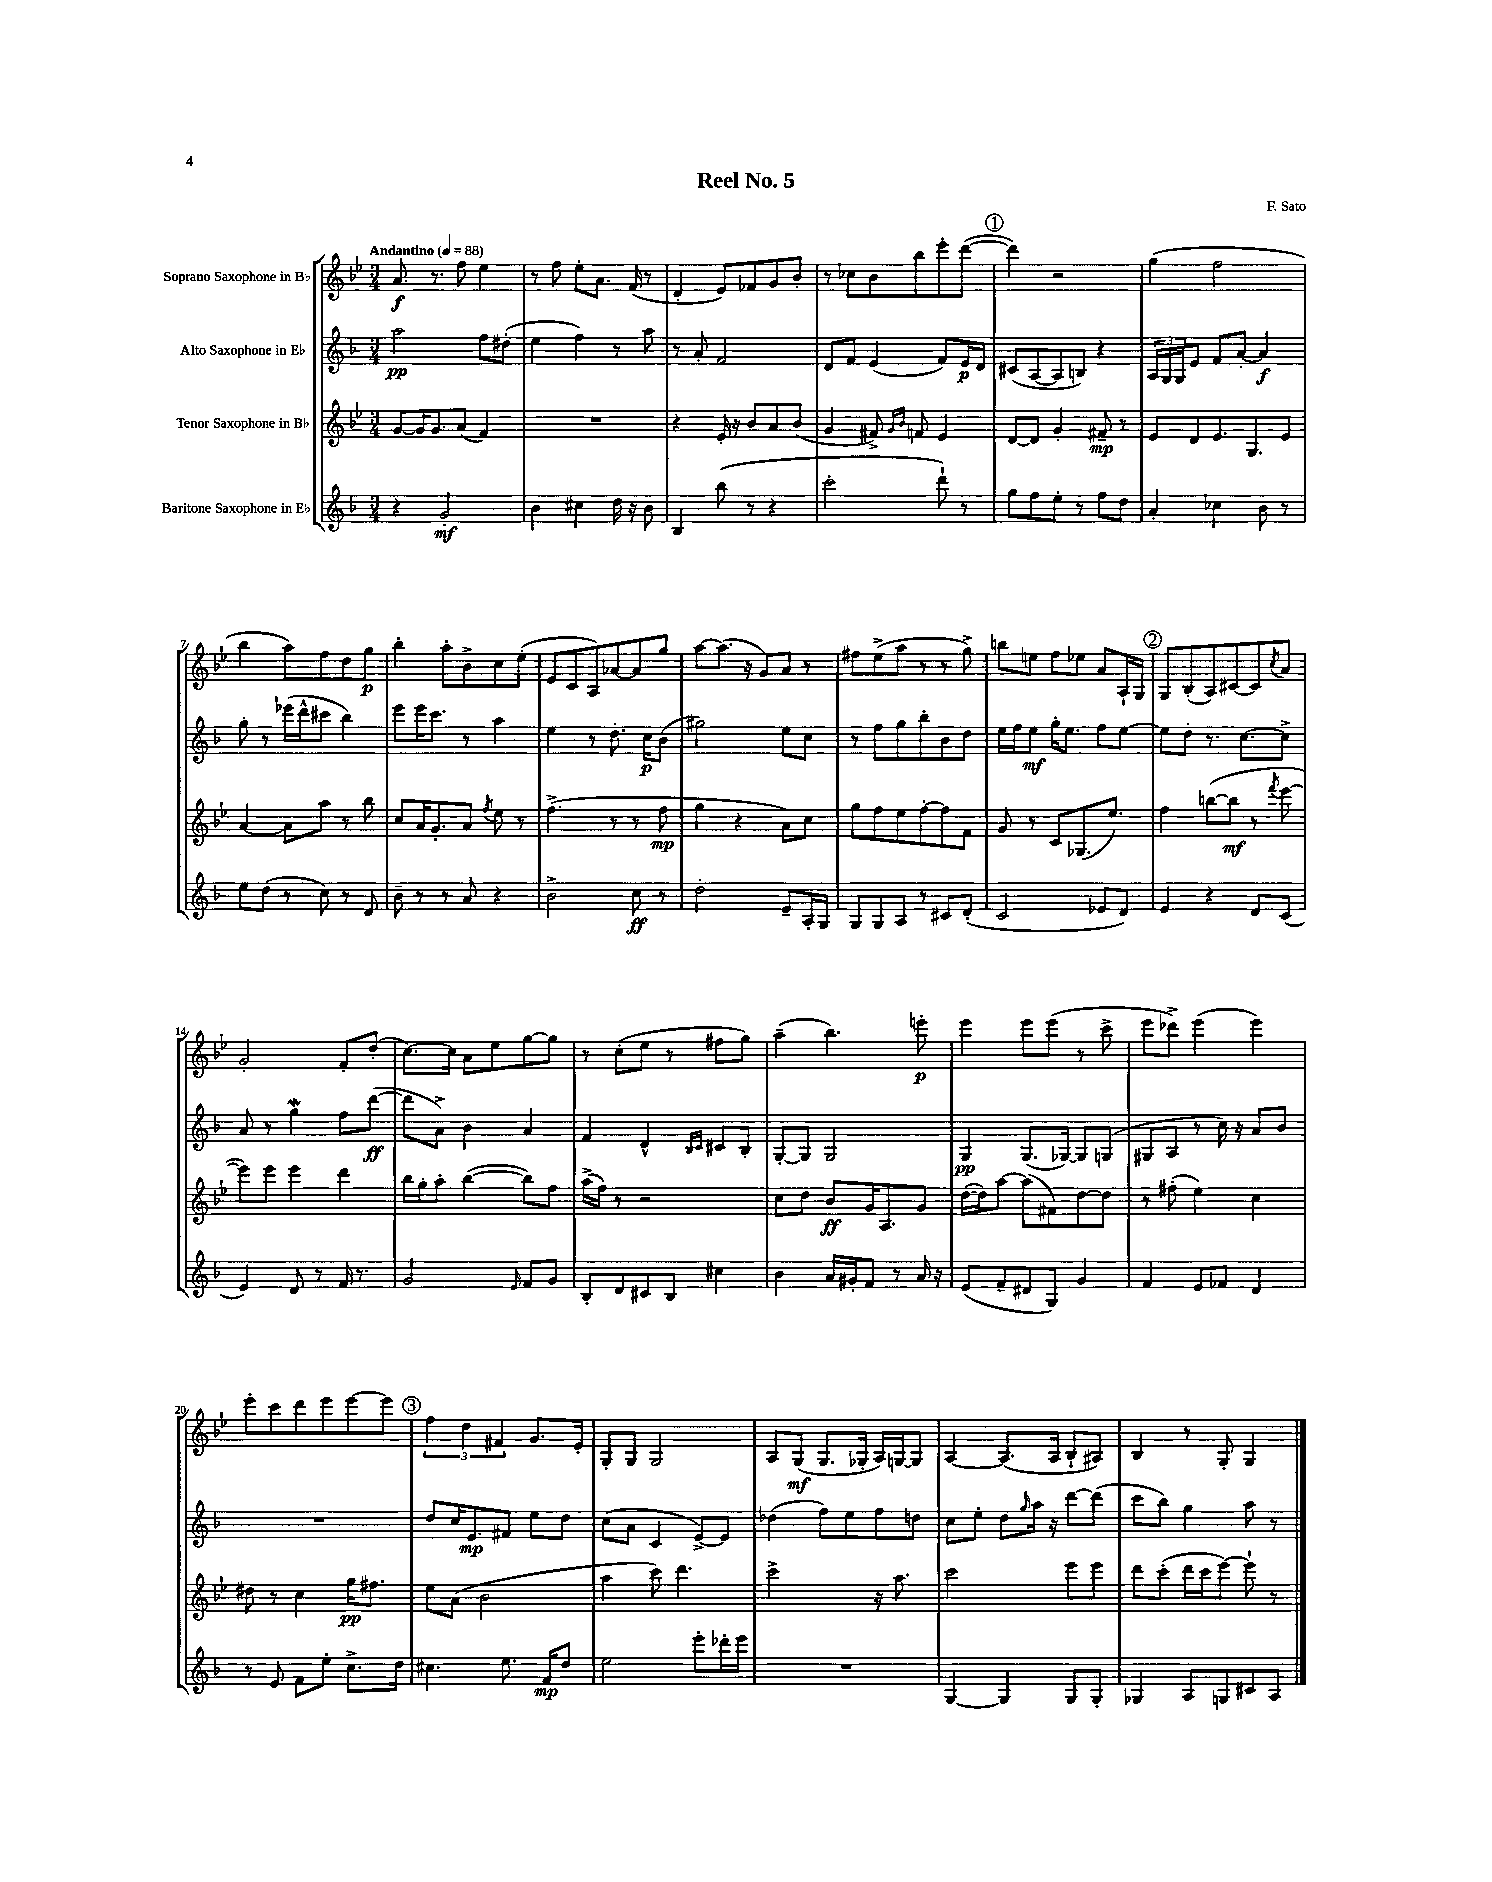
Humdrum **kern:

**kern	**kern	**kern	**kern
*staff4	*staff3	*staff2	*staff1
*clefG2	*clefG2	*clefG2	*clefG2
*k[b-]	*k[b-e-]	*k[b-]	*k[b-e-]
*M3/4	*M3/4	*M3/4	*M3/4
*MM88	*MM88	*MM88	*MM88
4r	[8g/L	2aa\	8.a/
.	16g/]K	.	.
.	8.g/	.	8.r
2g'/	.	.	.
.	(8a/J	.	8ff\
.	4f/)	8ff\L	4ee-\
.	.	(8dd#'\J	.
=	=	=	=
4b-\	2.r	4ee\	8r
.	.	.	8ff\
4cc#\	.	4ff\)	8ee-'\L
.	.	.	8.a\J
16dd\	.	8r	.
16r	.	.	(16f/
8b-\	.	8aa\	8r
=	=	=	=
4B-/	4r	8r	4d'/
.	.	8a'/	.
(8bb-\	16e-'/	2f/	8e-/L)
.	16r	.	.
8r	8b-/L	.	8f-/
4r	8a/	.	8g/
.	(8b-/J	.	8b-'/J
=	=	=	=
2ccc'\	4g/	8d/L	8r
.	.	8f/J	8cc-\L
.	8f#^/)	(4e/	8b-\
.	16qqg/LL	.	.
.	16qqb-/JJ	.	.
.	8f/	.	8bb-\
8ddd`\)	4e-/	8f/L)	8eee-'\
8r	.	16e/L	([8ddd\J
.	.	16d/JJ	.
=	=	=	=
8gg\L	[8d/L	(8c#/L	4ddd\])
8ff\	8d/]J	[8A/	.
8ee'\J	4g'/	8A/]	2r
8r	.	8B/J)	.
8ff\L	8f#~/	4r	.
8dd\J	8r	.	.
=	=	=	=
4a'/	8e-/L	24A/LL	(4gg\
.	.	24G/	.
.	.	24G/J	.
.	8d/	8e/J	.
4cc-\	8.e-/	8f/L	2ff\
.	.	[8a'/J	.
.	8.G/	.	.
8b-\	.	4a/]	.
8r	8e-/J	.	.
=	=	=	=
8ee\L	[4a/	8gg'\	4bb-\
(8dd\J	.	8r	.
8r	8a\]L	(16eee-\LL	8aa\L)
.	.	16ddd^^\J	.
8cc\)	8aa\J	8ccc#\J	8ff\
8r	8r	4bb-\)	8dd\
8d/	8bb-\	.	8gg\J
=	=	=	=
8b-~\	8cc/L	8eee\L	4bb-'\
8r	16a/K	16eee\K	.
.	8.g'/	8.ccc\J	.
8r	.	.	8aa'\L
8a/	8a/J	8r	8b-^\
.	8qff/	.	.
4r	8ee-\	4aa\	8cc\
.	8r	.	(8ee-'\J
=	=	=	=
2b-^\	(4.ff^\	4ee\	8e-/L
.	.	.	8c/
.	.	8r	8A/)
.	8r	8.dd'\	[8a-/
8cc\	8r	.	8a-/]
.	.	16cc\LK	.
8r	8ff\	(8b-\J	8gg/J
=	=	=	=
2dd'\	4gg\	2gg#\)	[8aa\L
.	.	.	(8.aa\]J
.	4r	.	.
.	.	.	16r
.	.	.	8g/L)
8e~/L	8a\L)	8ee\L	8a/J
16A'/L	8cc\J	8cc\J	8r
16G/JJ	.	.	.
=	=	=	=
8G/L	8gg\L	8r	8ff#\L
8G/	8ff\	8ff\L	(8ee-^\
8A/J	8ee-\	8gg\	8aa\J
8r	[8ff'\	8bb-'\	8r
8c#/L	8ff\]	8b-\	8r
(8d'/J	8f\J	8dd\J	8gg^\)
=	=	=	=
2c/	8g/	16ee\LL	8bb\L
.	.	16ff\J	.
.	8r	8ee\J	8ee\J
.	8c/L	16gg'\LK	8ff\L
.	.	8.ee\J	.
.	(8.G-/	.	8ee-\J
8e-/L	.	8ff\L	8a/L
.	8.ee-/J)	.	.
8d/J)	.	[8ee\J	16A`/L
.	.	.	16G/JJ
=	=	=	=
4e/	4ff\	8ee\]L	8G/L
.	.	8dd'\J	(8B-'/
4r	([8bb\L	8.r	8A/)
.	8bb\]J	.	[8c#/
.	.	[8.cc\L	.
8d/L	8r	.	8c#/]
.	8qfff/	.	8qcc/
(8c/J	[8eee-\	8cc^\]J	8a/J
=	=	=	=
4e/)	8eee-\]L)	8a/	2g'/
.	8eee-\J	8r	.
8d/	4eee-\	4gg\	.
8r	.	.	.
16f/	4ddd\	8ff\L	8f'/L
8.r	.	.	.
.	.	([8ddd\J	(8dd'/J
=	=	=	=
2g/	16bb-\LL	8ddd\]L	[8.cc\L)
.	16gg'\J	.	.
.	8aa'\J	8a^\J)	.
.	.	.	16cc\]Jk
.	([4bb-\	4b-\	8a\L
.	.	.	8ee-\
16qqe/	.	.	.
8f/L	8bb-\]L)	4a/	[8gg\
8g/J	8ff\J	.	8gg\]J
=	=	=	=
8B-'/L	(16aa^\LL	4f/	8r
.	16ff\JJ)	.	.
8d/	8r	.	(8cc'\L
8c#/	2r	4d^^/	8ee-\J
8B-/J	.	.	8r
.	.	16qqB-/LL	.
.	.	16qqc/JJ	.
4cc#\	.	8c#/L	8ff#\L
.	.	8B-'/J	8gg\J)
=	=	=	=
4b-\	8cc\L	[8G'/L	(4aa~\
.	8dd\J	8G/]J	.
16a/LL	8b-/L	2G/	4.bb-\)
16g#'/J	.	.	.
8f/J	16g/K	.	.
.	8.A/	.	.
8r	.	.	.
16a/	8g/J	.	8eee'\
16r	.	.	.
=	=	=	=
(8e/L	([16dd\LL	4G/	4eee-\
.	16dd\]J)	.	.
8f~/	[8aa\J	.	.
8d#/	(8aa\]L	(8.G/L	8eee-\L
8G/J)	8f#\)	.	(8eee-\J
.	.	[16G-/Jk)	.
4g/	[8dd\	8G-/]L	8r
.	8dd\]J	(8G/J	8ccc^\
=	=	=	=
4f/	8r	8G#/L	8eee-\L
.	(8ff#'\	8A/J	8ddd-^\J)
8e/L	4ee-\)	8r	(4eee-\
8f-/J	.	16cc\)	.
.	.	16r	.
4d/	4cc\	8a/L	4eee-\)
.	.	8b-/J	.
=	=	=	=
8r	8dd#\	2.r	8eee-'\L
8e/	8r	.	8ccc\
8f\L	4cc\	.	8ddd\
8ee'\J	.	.	8eee-\
8.cc^\L	16gg\LK	.	[8eee-\
.	8.ff#\J	.	.
.	.	.	8eee-\]J
16dd\Jk	.	.	.
=	=	=	=
4.cc#\	8ee-\L	8dd/L	6ff\
.	(8a\J	16cc/K	.
.	.	.	6dd\
.	.	8.e/	.
.	2b-\	.	.
.	.	.	6f#/
8.ee\	.	8f#/J	.
.	.	8ee\L	8.g/L
16f/LK	.	.	.
8dd/J	.	8dd\J	.
.	.	.	16e-'/Jk
=	=	=	=
2ee\	4aa\	(8cc\L	8G'/L
.	.	8a\J	8G/J
.	8ccc\)	4c/	2G/
.	4.ddd\	.	.
8eee'\L	.	[8e^/L)	.
16ddd-'\L	.	8e/]J	.
16eee\JJ	.	.	.
=	=	=	=
2.r	2ccc^\	(4dd-\	8A/L
.	.	.	(8G/J
.	.	8ff\L)	8.G/L
.	.	8ee\	.
.	.	.	16G-'/Jk
.	16r	8ff\	16A/LL)
.	8.aa\	.	[16G/J
.	.	8dd\J	8G/]J
=	=	=	=
[4G/	2ccc\	8cc\L	[4A/
.	.	8ee'\J	.
4G/]	.	8dd\L	(8.A/]L
.	.	16qqgg/	.
.	.	16aa\Jk	.
.	.	16r	16A/Jk
8G/L	8eee-\L	[8ddd\L	8B-`/L
8G'/J	8eee-\J	(8ddd\]J	8A#/J)
=	=	=	=
4G-/	8ddd\L	8ccc\L	4B-/
.	(8ccc'\J	8bb-\J)	.
8A/L	16ddd\LL	4gg\	8r
.	16ccc\J	.	.
8G/	[8eee-\J)	.	8G'/
8c#/	8eee-`\]	8aa\	4G/
8A/J	8r	8r	.
==	==	==	==
*-	*-	*-	*-
